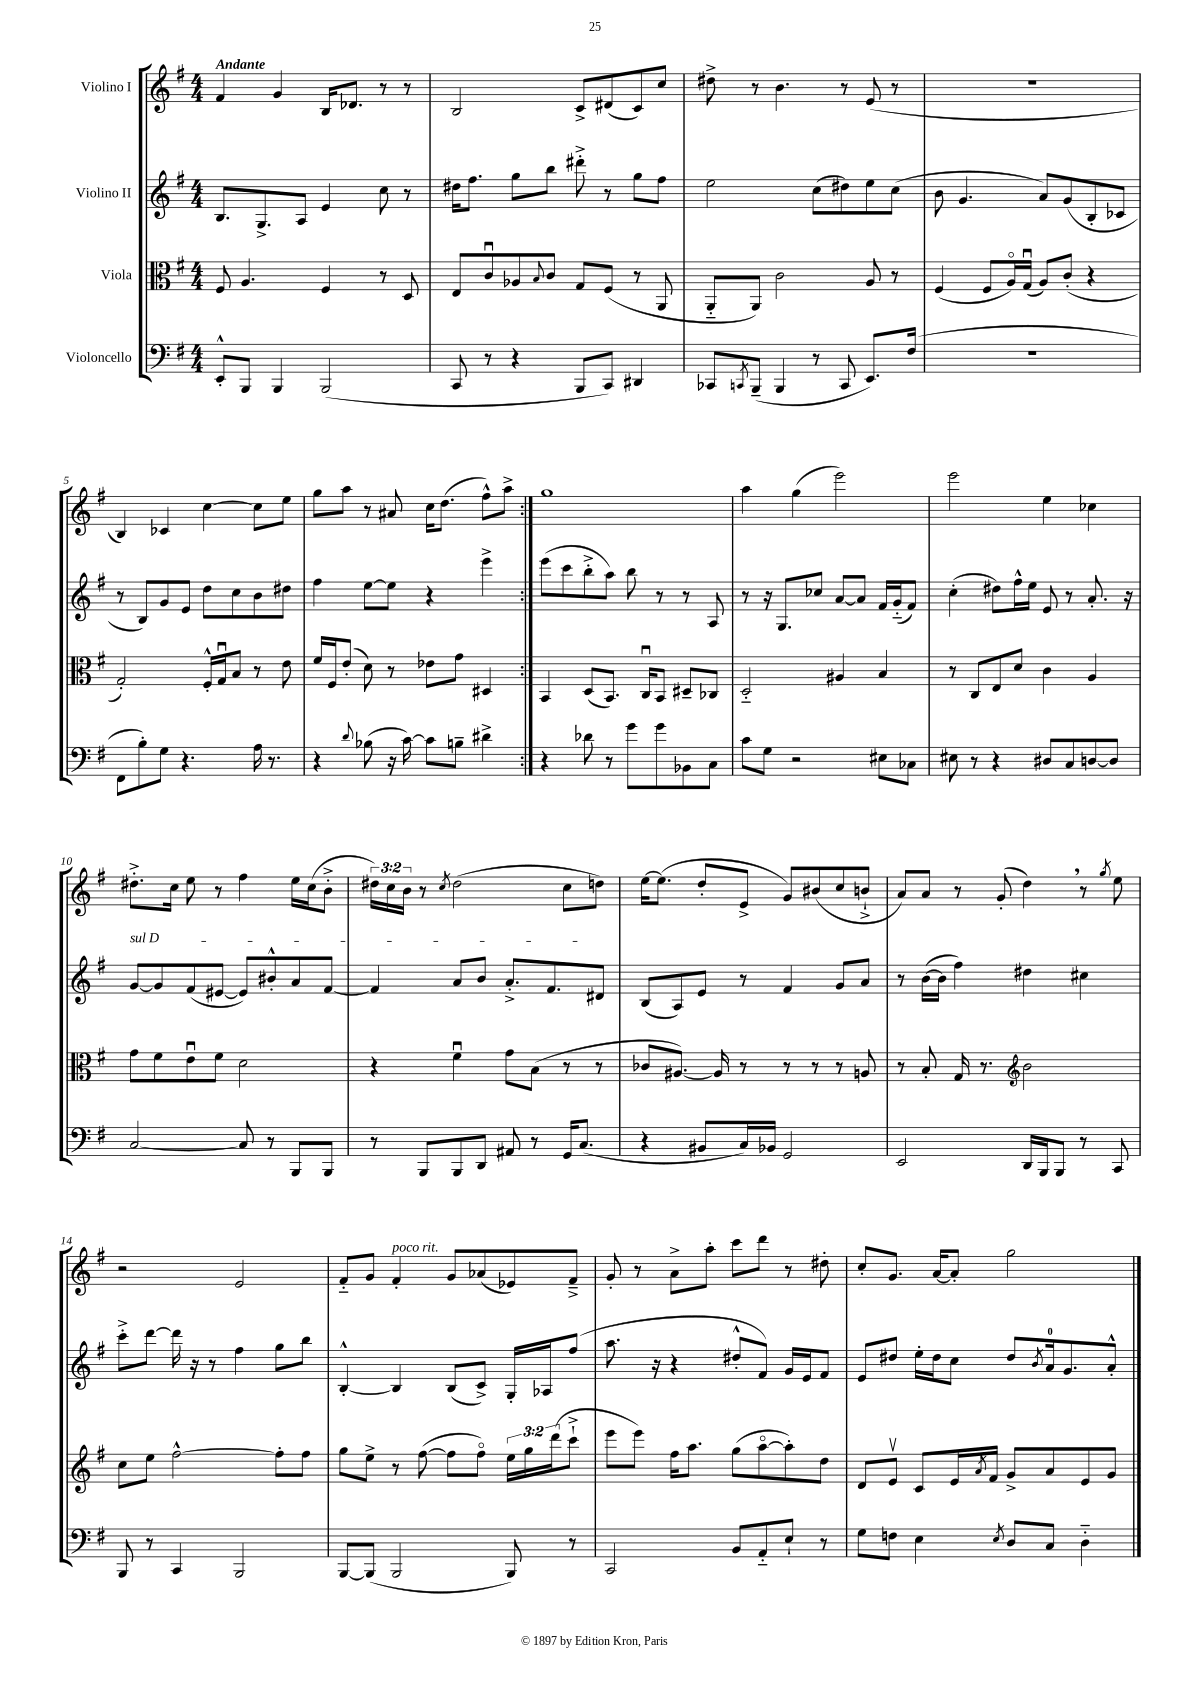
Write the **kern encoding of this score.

**kern	**kern	**kern	**kern
*staff4	*staff3	*staff2	*staff1
*clefF4	*clefC3	*clefG2	*clefG2
*k[f#]	*k[f#]	*k[f#]	*k[f#]
*M4/4	*M4/4	*M4/4	*M4/4
8EE'^^	8F#	8.B	4f#
8BBB	4.A	.	.
.	.	8.G^	.
4BBB	.	.	4g
.	.	8A	.
(2BBB	4F#	4e	16B
.	.	.	8.d-
.	8r	8cc	8r
.	8D	8r	8r
=	=	=	=
8CC	8E	16dd#	2B
.	.	8.ff#	.
8r	8cu	.	.
4r	8A-	8gg	.
.	8qqB	.	.
.	8c	8bb	.
8BBB	8G	8ddd#'^	8c^
8CC)	(8F#	8r	(8d#
4DD#	8r	8gg	8c)
.	8AA	8ff#	8cc
=	=	=	=
8CC-	8AA'~	2ee	8dd#^
8qCC	.	.	.
(8BBB~	8AA)	.	8r
4BBB	2c	.	4.b
8r	.	(8cc	.
8CC	.	8dd#)	8r
8.EE)	8A	8ee	(8e
.	8r	(8cc	8r
(16F#	.	.	.
=	=	=	=
1r	(4F#	8b	1r
.	.	4.g	.
.	8F#	.	.
.	16Ao)	.	.
.	(16Gu	.	.
.	8A)	8a)	.
.	(8c'	(8g	.
.	4r	8B'	.
.	.	8c-	.
=	=	=	=
8FF#	2G')	8r	4B)
8B')	.	8B)	.
8G	.	8g	4c-
4.r	.	8e	.
.	16F#'^^	8dd	[4cc
.	16Gu	.	.
.	8B	8cc	.
16A	8r	8b	8cc]
8.r	.	.	.
.	8e	8dd#	8ee
=	=	=	=
4r	16f#	4ff#	8gg
.	16F#	.	.
.	(8e'	.	8aa
8qqd	.	.	.
(8B-	8d)	[8ee	8r
16r	8r	8ee]	8a#
[16c)	.	.	.
8c]	8e-	4r	16cc
.	.	.	(8.dd
8B~	8g	.	.
4d#^	4D#	4eee^	8ff#^^)
.	.	.	8aa^
=:|!	=:|!	=:|!	=:|!
4r	4BB	(8eee	1gg
.	.	8ccc	.
8d-	(8D	8bb'^	.
8r	8.BB)	8aa)	.
8g	.	8bb	.
.	16Cu	.	.
8g	8BB	8r	.
8BB-	8D#~	8r	.
8C	8C-	8A	.
=	=	=	=
8c	2D'~	8r	4aa
8G	.	16r	.
.	.	8.G	.
2r	.	.	(4gg
.	.	8cc-	.
.	4A#	[8a	2eee)
.	.	8a]	.
8E#	4B	16f#	.
.	.	(16g'~	.
8C-	.	8f#)	.
=	=	=	=
8E#	8r	(4cc'	2eee
8r	8C	.	.
4r	8E	8dd#)	.
.	8d	16ff#^^	.
.	.	16ee	.
8D#	4c	8e	4ee
8C	.	8r	.
[8D	4A	8.a'	4cc-
8D]	.	.	.
.	.	16r	.
=	=	=	=
[2C	8g	[8g	8.dd#'^
.	8f#	8g]	.
.	.	.	16cc
.	8eu	(8f#	8ee
.	8f#	[8e#	8r
8C]	2d	8e#])	4ff#
8r	.	8b#'^^	.
8BBB	.	8a	16ee
.	.	.	(16cc
8BBB	.	[8f#	8b'^
=	=	=	=
8r	4r	4f#]	24dd#)
.	.	.	24cc
.	.	.	24b
8BBB	.	.	8r
.	.	.	8qcc
8BBB	4f#u	8a	(2dd#
8DD	.	8b	.
8AA#	8g	8.a'^	.
8r	(8B	.	.
.	.	8.f#	.
16GG	8r	.	8cc
(8.C	.	.	.
.	8r	8d#	8dd)
=	=	=	=
4r	8c-	(8B	[16ee
.	.	.	(8.ee]
.	[8.A#)	8A)	.
8BB#	.	8e	8dd'
.	16A#]	.	.
16C)	8r	8r	8e^
16BB-	.	.	.
2GG	8r	4f#	8g)
.	8r	.	(8b#
.	8r	8g	8cc
.	8A	8a	8b`^
=	=	=	=
2EE	8r	8r	8a)
.	8B'	([16b	8a
.	.	16b]	.
.	16G	4ff#)	8r
.	8.r	.	.
.	.	.	(8g'
*	*clefG2	*	*
16DD	2b	4dd#	4dd)
16BBB	.	.	.
8BBB	.	.	.
8r	.	4cc#	8r
.	.	.	8qgg
8CC	.	.	8ee
=	=	=	=
8BBB	8cc	8ccc'^	2r
8r	8ee	[8ddd	.
4CC	[2ff#^^	16ddd]	.
.	.	16r	.
.	.	8r	.
2BBB	.	4ff#	2e
.	8ff#']	8gg	.
.	8ff#	8bb	.
=	=	=	=
[8BBB	8gg	[4B'^^	8f#'~
(8BBB]	8ee^	.	8g
2BBB	8r	4B]	4f#'
.	([8ff#	.	.
.	8ff#]	(8B	8g
.	8ff#o)	8c^)	(8a-
8BBB)	24ee	16G'	8e-)
.	24gg	.	.
.	.	16A-	.
.	(24ddd	.	.
8r	8ccc`^	(8ff#	8f#~^
=	=	=	=
2CC	8eee	8.aa	8g'
.	8eee)	.	8r
.	.	16r	.
.	16ff#	4r	8a^
.	8.aa	.	.
.	.	.	8aa'
8BB	(8gg	8dd#'^^	8ccc
8AA'~	[8aao	8f#)	8ddd
8E`	8aa'])	16g	8r
.	.	16e	.
8r	8dd	8f#	8dd#'
=	=	=	=
8G	8d	8e	8cc'
8F	8ev	8dd#	8.g
4E	8c	16ee'	.
.	.	16dd#	[16a
.	16e	8cc	8a']
.	8qa	.	.
.	16f#	.	.
8qE	.	.	.
8D	8g^	8dd#	2gg
.	.	8qb	.
8C	8a	16a	.
.	.	8.g	.
4D'~	8e	.	.
.	8g	8a'^^	.
==	==	==	==
*-	*-	*-	*-
